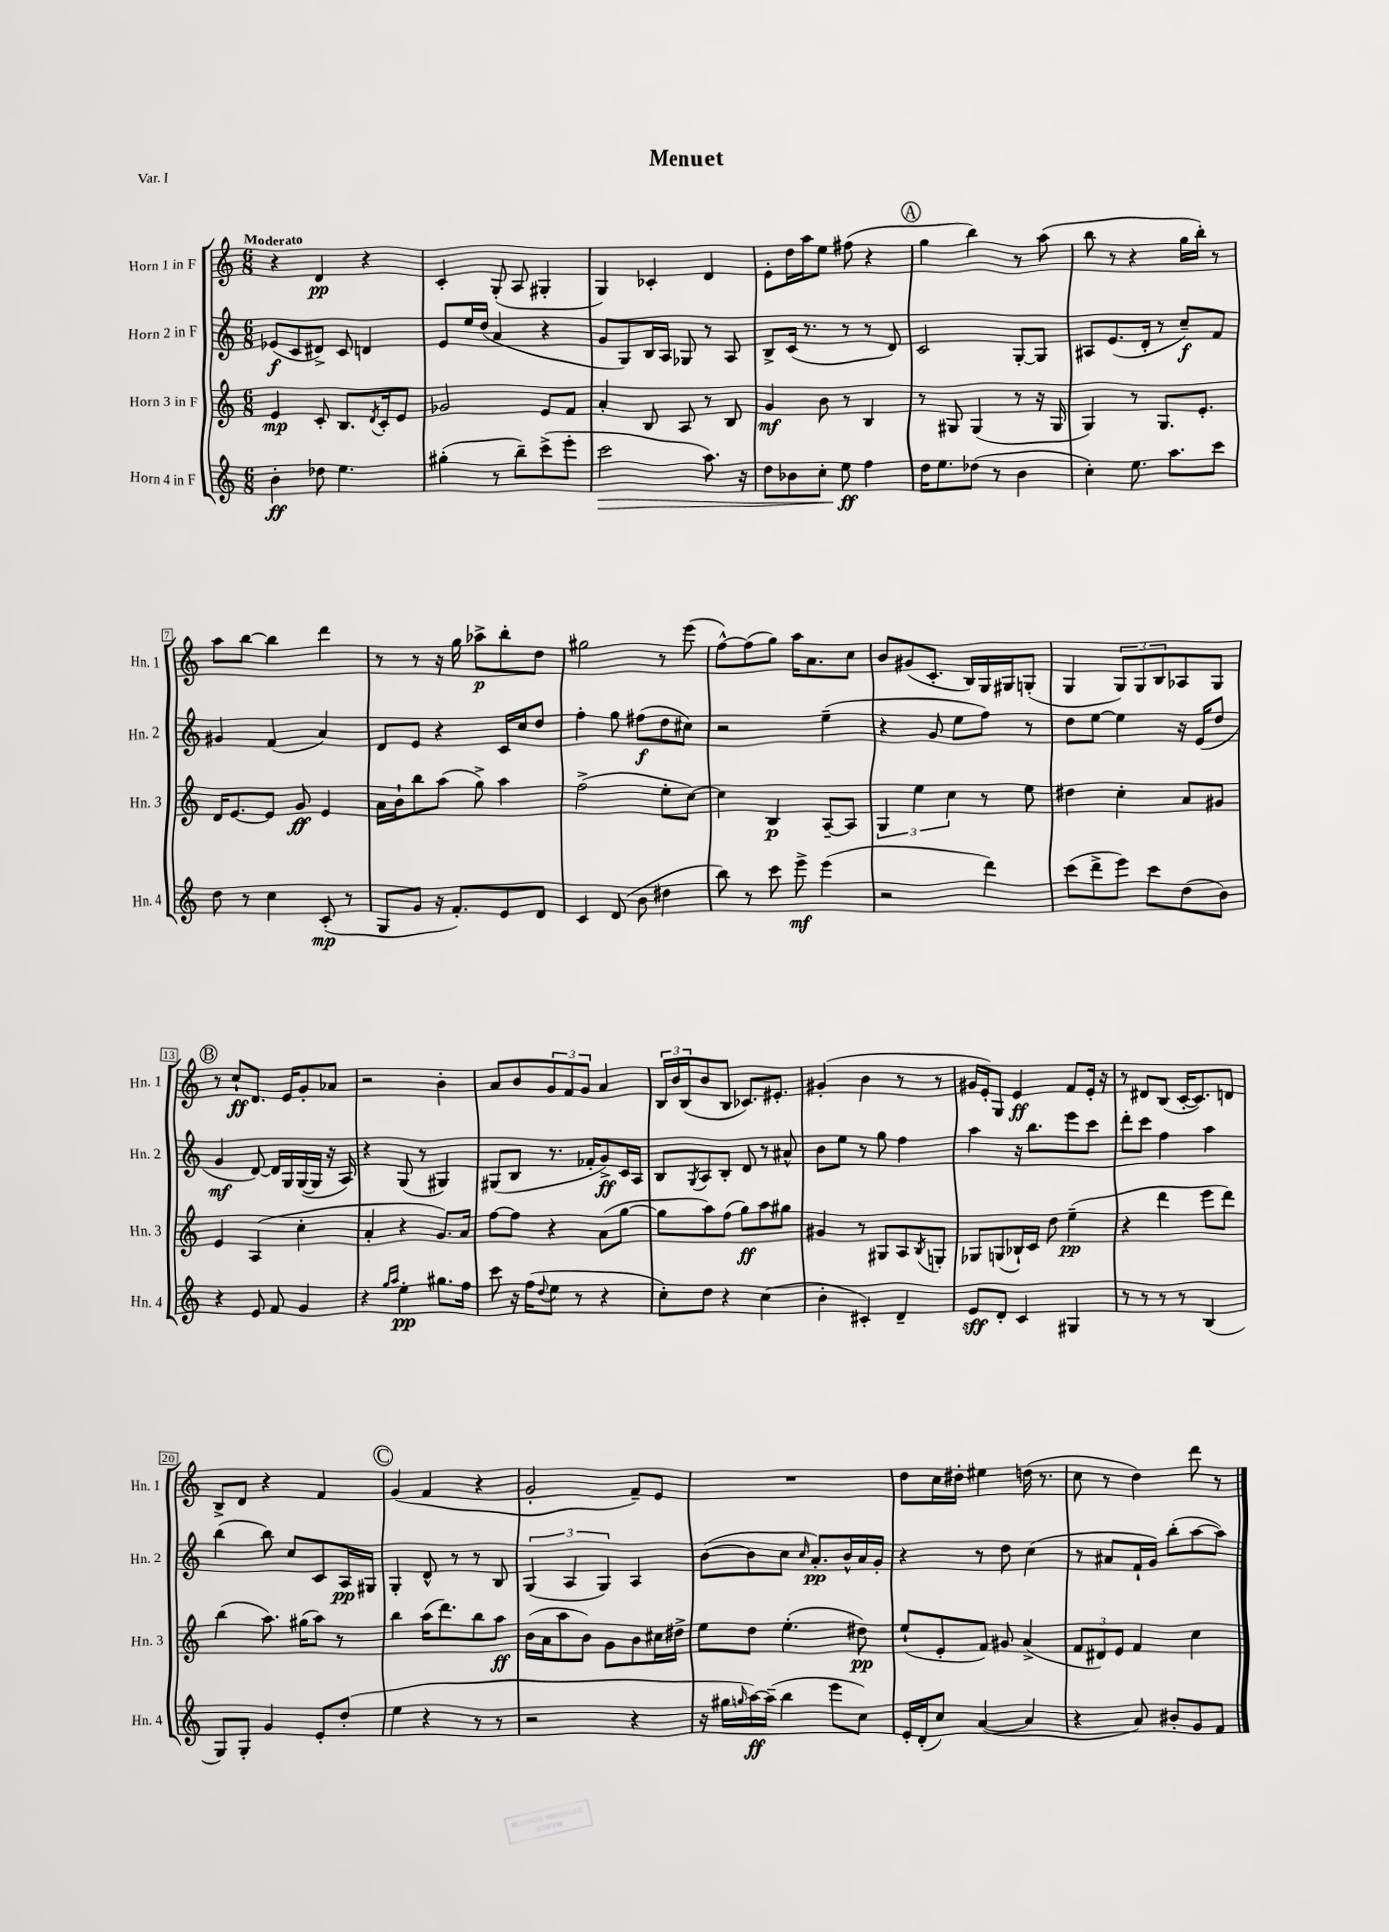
\header { title = "Menuet" piece = "Var. I" }
<<
\new StaffGroup <<
\new Staff = "s0" \with { instrumentName = "Horn 1 in F" shortInstrumentName = "Hn. 1" } {
    \clef treble \key c \major \numericTimeSignature \time 6/8 \tempo "Moderato"
    r4 d'4\pp r4 |
    c'4-. g8-.( a8 gis4-. |
    g4) ces'4-. d'4 |
    e'8-. d''16 a''16 e''8 fis''8( r4 |
    \mark \markup { \circle "A" } g''4 b''4) r8 a''8( |
    b''8 r8 r4 g''16 b''16-.) r8 |
    a''8 b''8~ b''4 d'''4 |
    r8 r8 r16 g''16 aes''8->\p b''8-. d''8 |
    gis''2 r8 e'''8( |
    f''8~-^) f''8( g''8) a''16 a'8. c''8 |
    b'8 gis'8( c'8.-. b16) g16 gis16 g8-.( |
    g4 \tuplet 3/2 { g8) g8 b8 } aes8 g8 |
    \mark \markup { \circle "B" } r8 c''8-!\ff d'8. e'16 g'8-. aes'8 |
    r2 b'4-. |
    a'8 b'8 \tuplet 3/2 { g'8 f'8 g'8 } a'4 |
    \tuplet 3/2 { b16 b'16 b16( } b'8 b8 ces'8.) eis'8.-. |
    gis'4-.( b'4 r8 r8 |
    gis'16 e'16-.) g8 e'4\ff f'8 e'16-. r16 |
    r8 dis'8 b8( c'16~-. c'8.) d'8 |
    b8-> d'8 r4 f'4 |
    \mark \markup { \circle "C" } g'4( f'4 r4 |
    g'2-. f'8--) e'8 |
    R2. |
    d''8 c''16 dis''16-. eis''4 d''16( r8. |
    c''8 r8 d''4) d'''8 r8 \bar "|." |
}
\new Staff = "s1" \with { instrumentName = "Horn 2 in F" shortInstrumentName = "Hn. 2" } {
    \clef treble \key c \major \numericTimeSignature \time 6/8
    ees'8\f( c'8 dis'8->) c'8 d'4 |
    e'8 e''16 d''16( a'4 r4 |
    g'8 g8) b16 a16 ges8 r8 a8 |
    b8-> c'16( r8. r8 r8 d'8) |
    \mark \markup { \circle "A" } c'2 g8~-. g8 |
    ais8 e'8.( d'16-. r8 c''8--\f) f'8 |
    gis'4 f'4( a'4) |
    d'8 e'8 r4 c'16 c''16 d''8 |
    f''4-. g''8 fis''8\f( d''8 cis''8) |
    r2 e''4--( |
    r4 g'8 e''8 f''8) r8 |
    d''8 e''8~ e''4 r16 e'16( d''8 |
    \mark \markup { \circle "B" } g'4\mf d'8~) d'16 g16 g16~( g16 r16 a16) |
    r4 g8( r8 gis4) |
    gis8( b8 r8. fes'16-. g'8->\ff) c'16 a16 |
    b8 \acciaccatura { g8 } a8 b8-. d'8 r8 ais'8-^ |
    b'8 e''8 r8 g''8 f''4 |
    a''4 r16 b''8. e'''8 c'''8 |
    d'''8-. c'''8 f''4 a''4 |
    b''4( b''8) c''8 c'8 a16\pp gis16 |
    \mark \markup { \circle "C" } g4-. d'8-^ r8 r8 b8 |
    \tuplet 3/2 { g4( a4 g4) } a4 |
    b'8~( b'8 c''8 \grace { c''16 } a'8.-.\pp) b'16-^ a'16 g'16-. |
    r4 r8 d''8 c''4( |
    r8 ais'8 f'16-! g'16) b''8-.( a''8~ a''8) \bar "|." |
}
\new Staff = "s2" \with { instrumentName = "Horn 3 in F" shortInstrumentName = "Hn. 3" } {
    \clef treble \key c \major \numericTimeSignature \time 6/8
    e'4\mp c'8-. b8. \acciaccatura { d'8 } c'16-. e'8 |
    ges'2 e'8 f'8 |
    a'4-. b8 a8 r8 b8 |
    g'4\mf b'8 r8 b4 |
    \mark \markup { \circle "A" } r8 gis8 gis4( r8 r16 gis16 |
    g4) r8 g8. e'8.-. |
    d'16 e'8.~ e'8 g'8\ff e'4 |
    a'16 b'16-! b''8 a''8( g''8->) a''4 |
    f''2->( e''8-. c''8~) |
    c''4 b4\p a8~-- a8 |
    \tuplet 3/2 { g4 e''4 c''4 } r8 e''8 |
    dis''4 c''4-. a'8 gis'8 |
    \mark \markup { \circle "B" } e'4 a4( c''4-. |
    a'4-. r4 g'8.) a'16 |
    f''8~ f''8 r4 a'8( g''8~ |
    g''8 a''8) f''8( g''8\ff) a''8 gis''8 |
    gis'4 r8 gis8 a8 \acciaccatura { b8 } g8-. |
    ges8 g8( bes16-!) c'16 d''8 e''4--\pp( |
    r4 d'''4 e'''8 d'''8) |
    b''4( a''8.) gis''16( a''8) r8 |
    \mark \markup { \circle "C" } b''4 a''16( d'''8.) b''8 a''8\ff |
    b'16( a'16 a''8 b'8) g'8 b'8 cis''16 dis''16-> |
    e''8 d''8 e''4.-.( dis''8\pp) |
    e''8-!( e'8-. f'8) gis'8 a'4->( |
    \tuplet 3/2 { f'8 dis'8) e'8 } f'4 c''4 \bar "|." |
}
\new Staff = "s3" \with { instrumentName = "Horn 4 in F" shortInstrumentName = "Hn. 4" } {
    \clef treble \key c \major \numericTimeSignature \time 6/8
    b'4-.\ff des''8 e''4. |
    gis''4-.( r8 b''8--) c'''8->( e'''8-. |
    c'''2\> a''8.) r16 |
    d''8 bes'8 c''8-. e''8\ff\! f''4 |
    \mark \markup { \circle "A" } d''16 e''8. des''8( r8 b'4 |
    c''4-.) e''8. a''8. c'''8 |
    d''8 r8 c''4 c'8-.\mp( r8 |
    g8 g'8 r16 f'8.-.) e'8 d'8 |
    c'4 d'8( b'8 dis''4 |
    b''8) r8 c'''8 e'''8->\mf e'''4( |
    r2 d'''4) |
    c'''8( d'''8-> e'''8) c'''8 d''8( b'8) |
    \mark \markup { \circle "B" } r4 e'8 f'8 g'4 |
    r4 \grace { g''16 a''16 } e''4-.\pp gis''8. f''16 |
    c'''8 r16 f''16( \appoggiatura { d''8 } e''8 r8 r4 |
    c''8-.) d''8 r4 c''4( |
    b'4-. cis'4-.) d'4-- |
    e'8\sff d'8-. c'4 gis4 |
    r8 r8 r8 r8 b4( |
    g8) g8-. g'4 e'8-. d''8-.( |
    \mark \markup { \circle "C" } e''4 r4 r8 r8 |
    r2 r4 |
    r16 gis''16 \grace { g''16 } a''16~\ff) a''16--( b''4 e'''8 c''8) |
    e'16-. d'16-.( c''8) a'4~( a'4 |
    r4 a'8) bis'8-. g'8 f'8 \bar "|." |
}
>>
>>
\layout { \context { \Score \override BarNumber.stencil = #(make-stencil-boxer 0.1 0.3 ly:text-interface::print) } }
